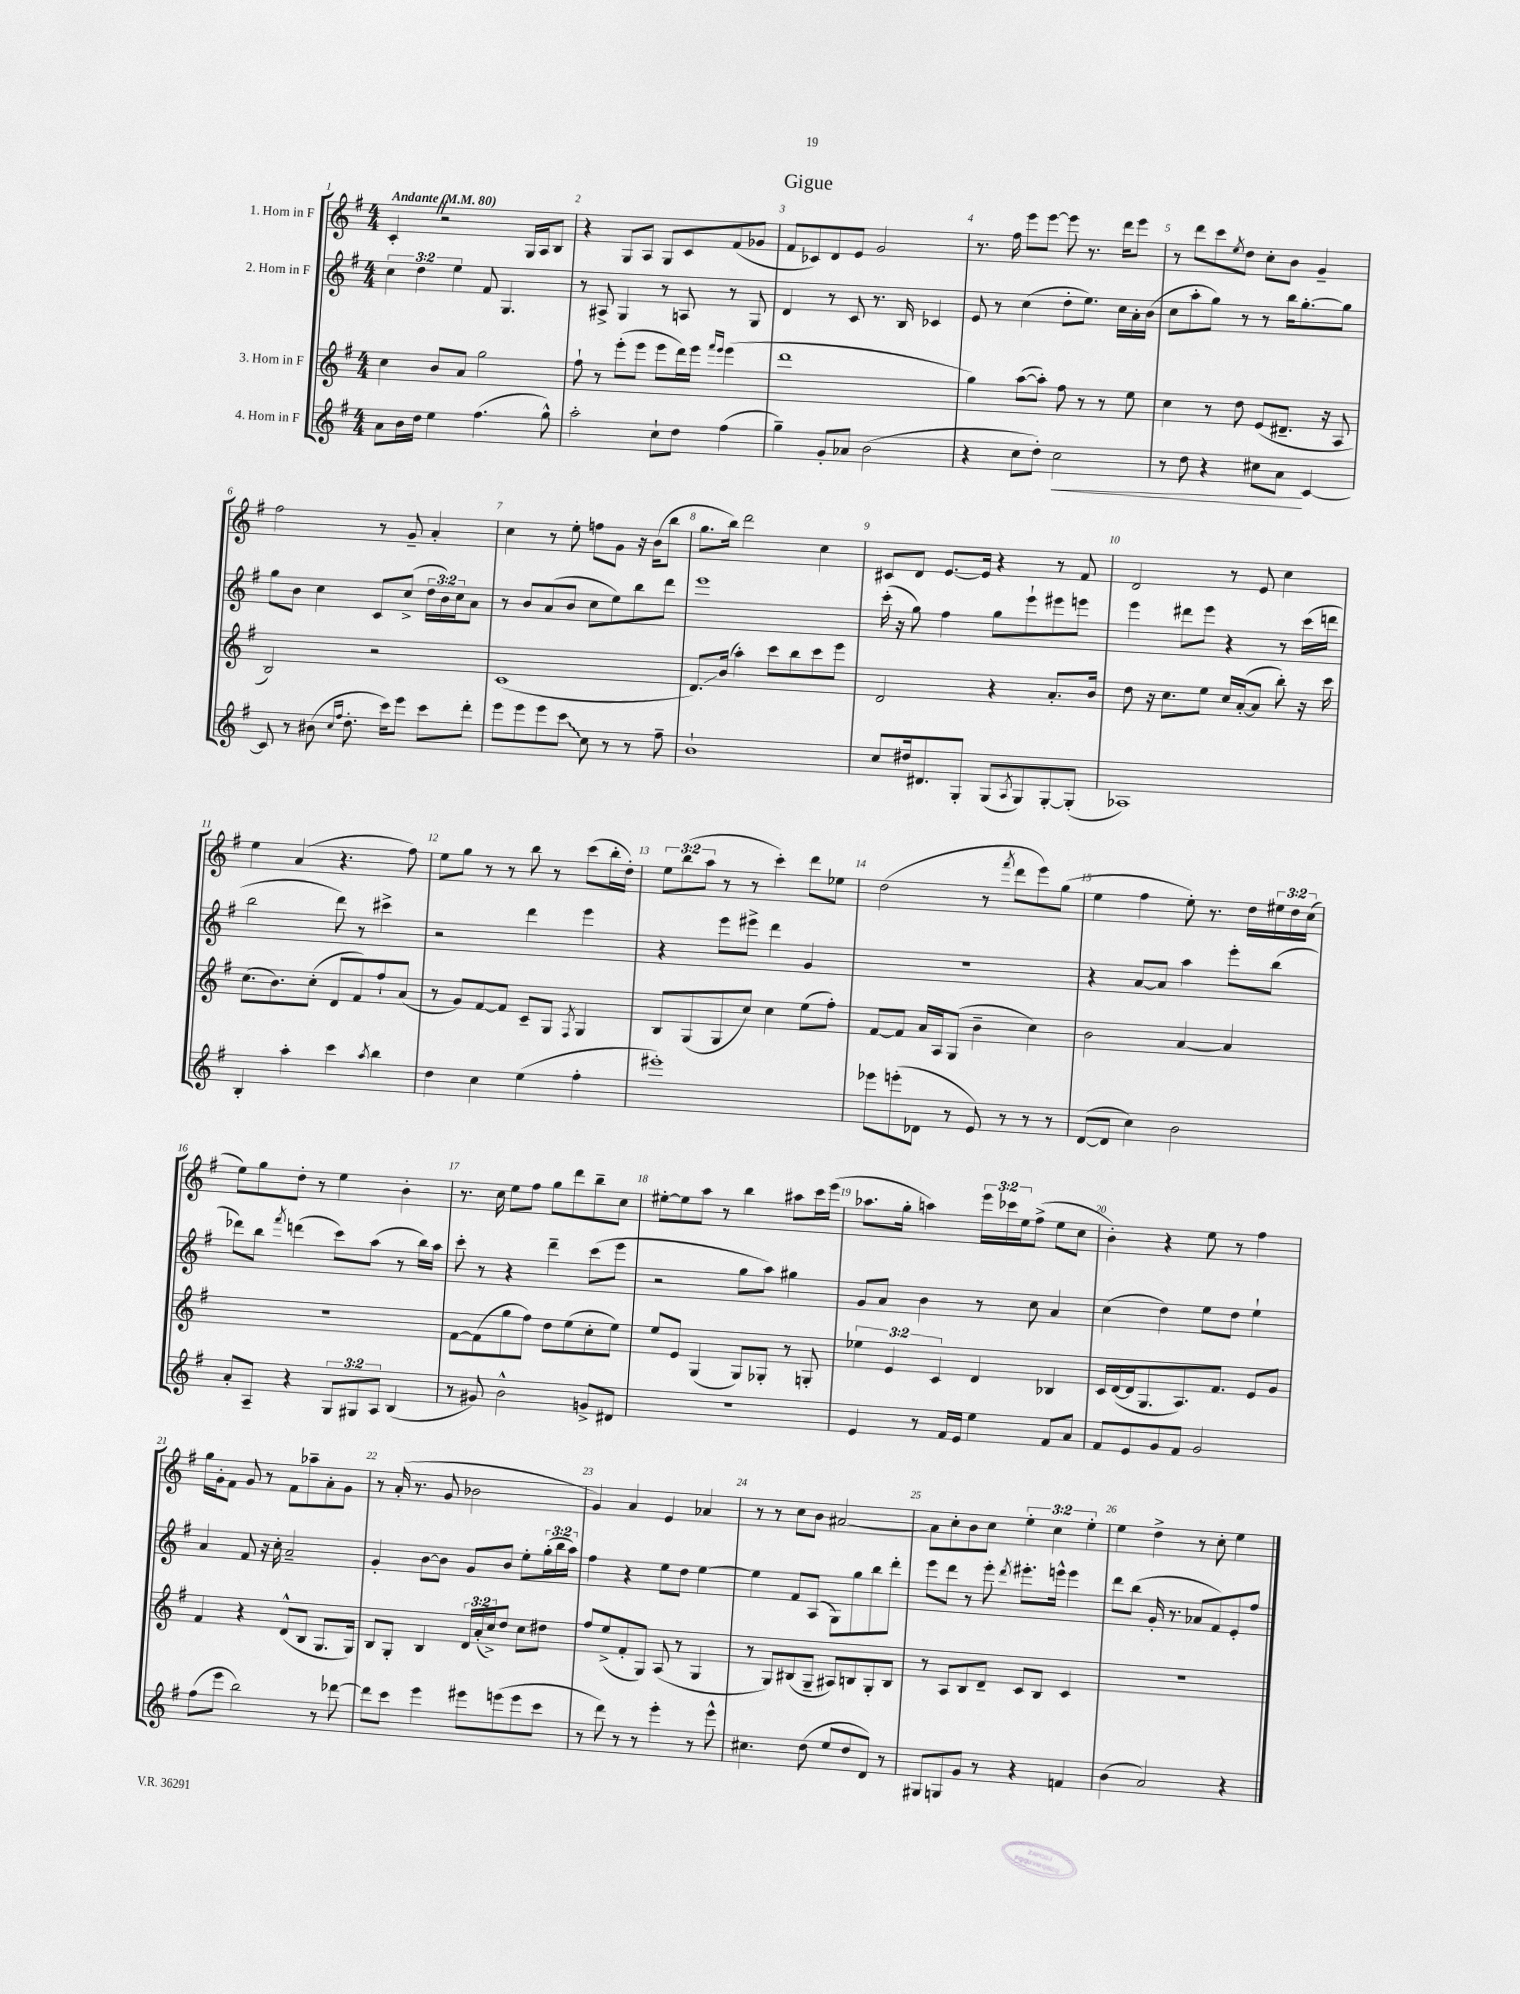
\header { title = "Gigue" }
<<
\new StaffGroup <<
\new Staff = "s0" \with { instrumentName = "1. Horn in F" } {
    \clef treble \key g \major \numericTimeSignature \time 4/4 \override Staff.TupletNumber.text = #tuplet-number::calc-fraction-text \tempo "Andante" 4 = 80
    c'4-. \once \override BreathingSign.text = \markup { \musicglyph "scripts.caesura.straight" } \breathe r2 g16 a16 b8 |
    r4 g8 a8 g8 c'8 fis'8( ges'8 |
    fis'8 ces'8) d'8 e'8 g'2 |
    r8. fis''16 e'''8 e'''8~ e'''8 r8. d'''16 e'''8 |
    r8 d'''8 c'''8 \acciaccatura { e''8 } d''8 c''8-. b'8 g'4-- |
    fis''2 r8 g'8-- a'4-. |
    c''4 r8 e''8-. f''8 g'8 r16 b'16( b''8 |
    g''8. b''16) d'''2 c''4 |
    cis'8 d'8 e'8.~ e'16 r4 r8 fis'8 |
    d'2 r8 e'8 c''4 |
    e''4 a'4( r4. fis''8) |
    e''8 g''8 r8 r8 b''8 r8 c'''8( b''16-. d''16-.) |
    \tuplet 3/2 { e''8 b''8( a''8 } r8 r8 c'''4-.) d'''8 ees''8 |
    d''2( r8 \acciaccatura { fis'''8 } d'''8 e'''8) g''8( |
    e''4 fis''4 e''8-.) r8. d''16 \tuplet 3/2 { eis''16 d''16 c''16( } |
    e''8) g''8 d''8-. r8 e''4 b'4-. |
    r8. c''16 e''8 fis''8 g''8 d'''8 b''8-- c''8 |
    eis''8~-. eis''8 a''8 r8 b''4 ais''8 c'''16 e'''16( |
    aes''8. g''16-. a''4) \tuplet 3/2 { e'''16 ces'''16 e''16 } fis''8->( e''8 c''8 |
    b'4-.) r4 e''8 r8 fis''4 |
    g''16 g'16-. fis'8 g'8 r8 fis'8 aes''8-- a'8-. g'8 |
    r8 a'16-.( r8. g'8 bes'2 |
    g'4) a'4 e'4 aes'4 |
    r8 r8 c''8 b'8 ais'2~ |
    ais'8 c''8-. b'8 c''8 \tuplet 3/2 { e''4-. c''4 e''4-. } |
    e''4 d''4-> r8 c''8-. e''4 \bar "|." |
}
\new Staff = "s1" \with { instrumentName = "2. Horn in F" } {
    \clef treble \key g \major \numericTimeSignature \time 4/4 \override Staff.TupletNumber.text = #tuplet-number::calc-fraction-text
    \tuplet 3/2 { c''4 d''4 e''4 } fis'8 g4. |
    r8 ais8-> g4 r8 a8 r8 g8 |
    d'4 r8 c'8 r8. b16 ces'4 |
    e'8 r8 c''4( d''8-. e''8.) c''16 a'16-. b'16( |
    c''8 a''8-. g''8) r8 r8 b''16 g''8.~-. g''8 |
    g''8 b'8 c''4 c'8 c''8->( \tuplet 3/2 { d''16 b'16) c''16 } a'8 |
    r8 b'8 a'8( b'8 c''8 e''8) b''8 d'''8 |
    e'''1 |
    c'''16-.( r16 g''8) fis''4 g''8 e'''8-! eis'''8 e'''8 |
    e'''4 dis'''8 e'''8 r4 r8 c'''16( d'''16 |
    b''2 d'''8) r8 cis'''4-> |
    r2 d'''4 e'''4 |
    r4 e'''8 eis'''8-> d'''4 g'4 |
    R1 |
    r4 a'8~ a'8 a''4 e'''8-. b''8( |
    des'''8) b''8 \acciaccatura { fis'''8 } d'''4( c'''8) a''8( r8 b''16) a''16 |
    c'''8-. r8 r4 d'''4-- c'''8( e'''8 |
    r2 g''8 a''8) gis''4 |
    g'8 a'8 b'4 r8 c''8 a'4 |
    c''4( d''4) e''8 d''8 e''4-! |
    a'4 fis'8 r16 c''16-. a'2-- |
    g'4-. b'8~ b'8 g'8 b'8 e''8-. \tuplet 3/2 { g''16-.( b''16 a''16) } |
    fis''4 r4 e''8 d''8 e''4~ |
    e''4 fis'8 a8( g8) g''8 b''8 d'''8-. |
    e'''8 d'''8 r8 e'''8-. \acciaccatura { d'''8 } eis'''8.-. e'''16-^ e'''4 |
    d'''8 b''8( g'16-. r8. aes'8 fis'8) e'8-. fis''8 \bar "|." |
}
\new Staff = "s2" \with { instrumentName = "3. Horn in F" } {
    \clef treble \key g \major \numericTimeSignature \time 4/4 \override Staff.TupletNumber.text = #tuplet-number::calc-fraction-text
    c''4 b'8 a'8 g''2 |
    fis''8-! r8 e'''8-.( e'''8 e'''8 d'''16) e'''16 \grace { fis'''16 e'''16 } e'''4( |
    d'''1 |
    g''4) a''8~( a''8-.) fis''8 r8 r8 e''8 |
    c''4 r8 d''8 e'8( dis'8.-- r16 a8 |
    b2) r2 |
    c'1( |
    d'8.\glissando) b'16( a''4-.) c'''8 b''8 c'''8 e'''8 |
    d'2 r4 a'8.-. b'16 |
    d''8 r16 c''8. e''8 c''16 a'16~-.( a'8 b''8-.) r16 c'''16 |
    c''8.( b'8.) c''8-.( d'8 fis'8) fis''8-! a'8( |
    r8 g'8) fis'8~ fis'8 c'8-- g8 \acciaccatura { fis8 } g4 |
    b8 g8( g8 c''8) c''4 e''8( fis''8-.) |
    fis'8~ fis'8 a'16 a16 g8( b'4-- c''4) |
    b'2 a'4~ a'4 |
    R1 |
    fis'8~ fis'8( g''8 fis''8) d''8 e''8( c''8-. e''8) |
    e''8 e'8 g4( g8) ges8-. r8 g8-. |
    \tuplet 3/2 { ees''4 e'4 c'4 } d'4 bes4 |
    c'16 d'16~( d'16 g8. a8.) fis'8. e'8 g'8 |
    fis'4 r4 d'8-^( b8 g8. g16) |
    b8 g8-. b4 \tuplet 3/2 { d'16 a'16-.( c''16->) } d''8 c''8 dis''8 |
    fis''8 e''8->( fis'8-. g8) a8( r8 g4 |
    r8 g8) bis8( g8-- ais8) b8 g8-. b8 |
    r8 a8 b8 d'8-- c'8 b8 c'4 |
    R1 \bar "|." |
}
\new Staff = "s3" \with { instrumentName = "4. Horn in F" } {
    \clef treble \key g \major \numericTimeSignature \time 4/4 \override Staff.TupletNumber.text = #tuplet-number::calc-fraction-text
    a'8 b'16 d''16 e''4 fis''4.( g''8-^) |
    a''2-. c''8-! d''8 fis''4( |
    g''4--) g'8-. aes'8 b'2( |
    r4 c''8 d''8-.) c''2\< |
    r8 d''8 r4 cis''8 a'8\! c'4~ |
    c'8 r8 bis'8( \grace { c''16 fis''16 } d''8.-. c'''16) e'''8 c'''8 d'''8-. |
    e'''8 e'''8 e'''8 \once \override Glissando.style = #'zigzag c'''8\glissando c''8 r8 r8 fis''8-- |
    b'1-! |
    c''8 dis''16 dis'8. g8-. g8( \acciaccatura { a8 } g8) g8~-. g8-.( |
    aes1) |
    b4-. a''4-. c'''4 \acciaccatura { a''8 } b''4 |
    d''4 c''4 e''4( fis''4-. |
    eis'''1-.) |
    ees'''8 e'''8-.( des'8 r8 e'8) r8 r8 r8 |
    d'8~( d'8 c''4) b'2 |
    a'8-. a8-- r4 \tuplet 3/2 { g8 gis8 a8 } b4( |
    r8 gis'8) b'2-^ g'8-> dis'8 |
    R1 |
    e'4 r8 fis'16 e'16 e''4 fis'8 a'8 |
    fis'8 e'8 g'8 fis'8 g'2 |
    fis''8( e'''8 b''2) r8 des'''8~ |
    des'''8 c'''8 e'''4 eis'''8 e'''8( e'''8 c'''8 |
    r8 d'''8) r8 r8 e'''4-. r8 e'''8-^ |
    cis''4. d''8( e''8 d''8 d'8) r8 |
    gis8 g8 g'8 r8 r4 f'4 |
    b'4( a'2) r4 \bar "|." |
}
>>
>>
\layout { \context { \Score \override BarNumber.break-visibility = ##(#f #t #t) barNumberVisibility = #all-bar-numbers-visible } }
